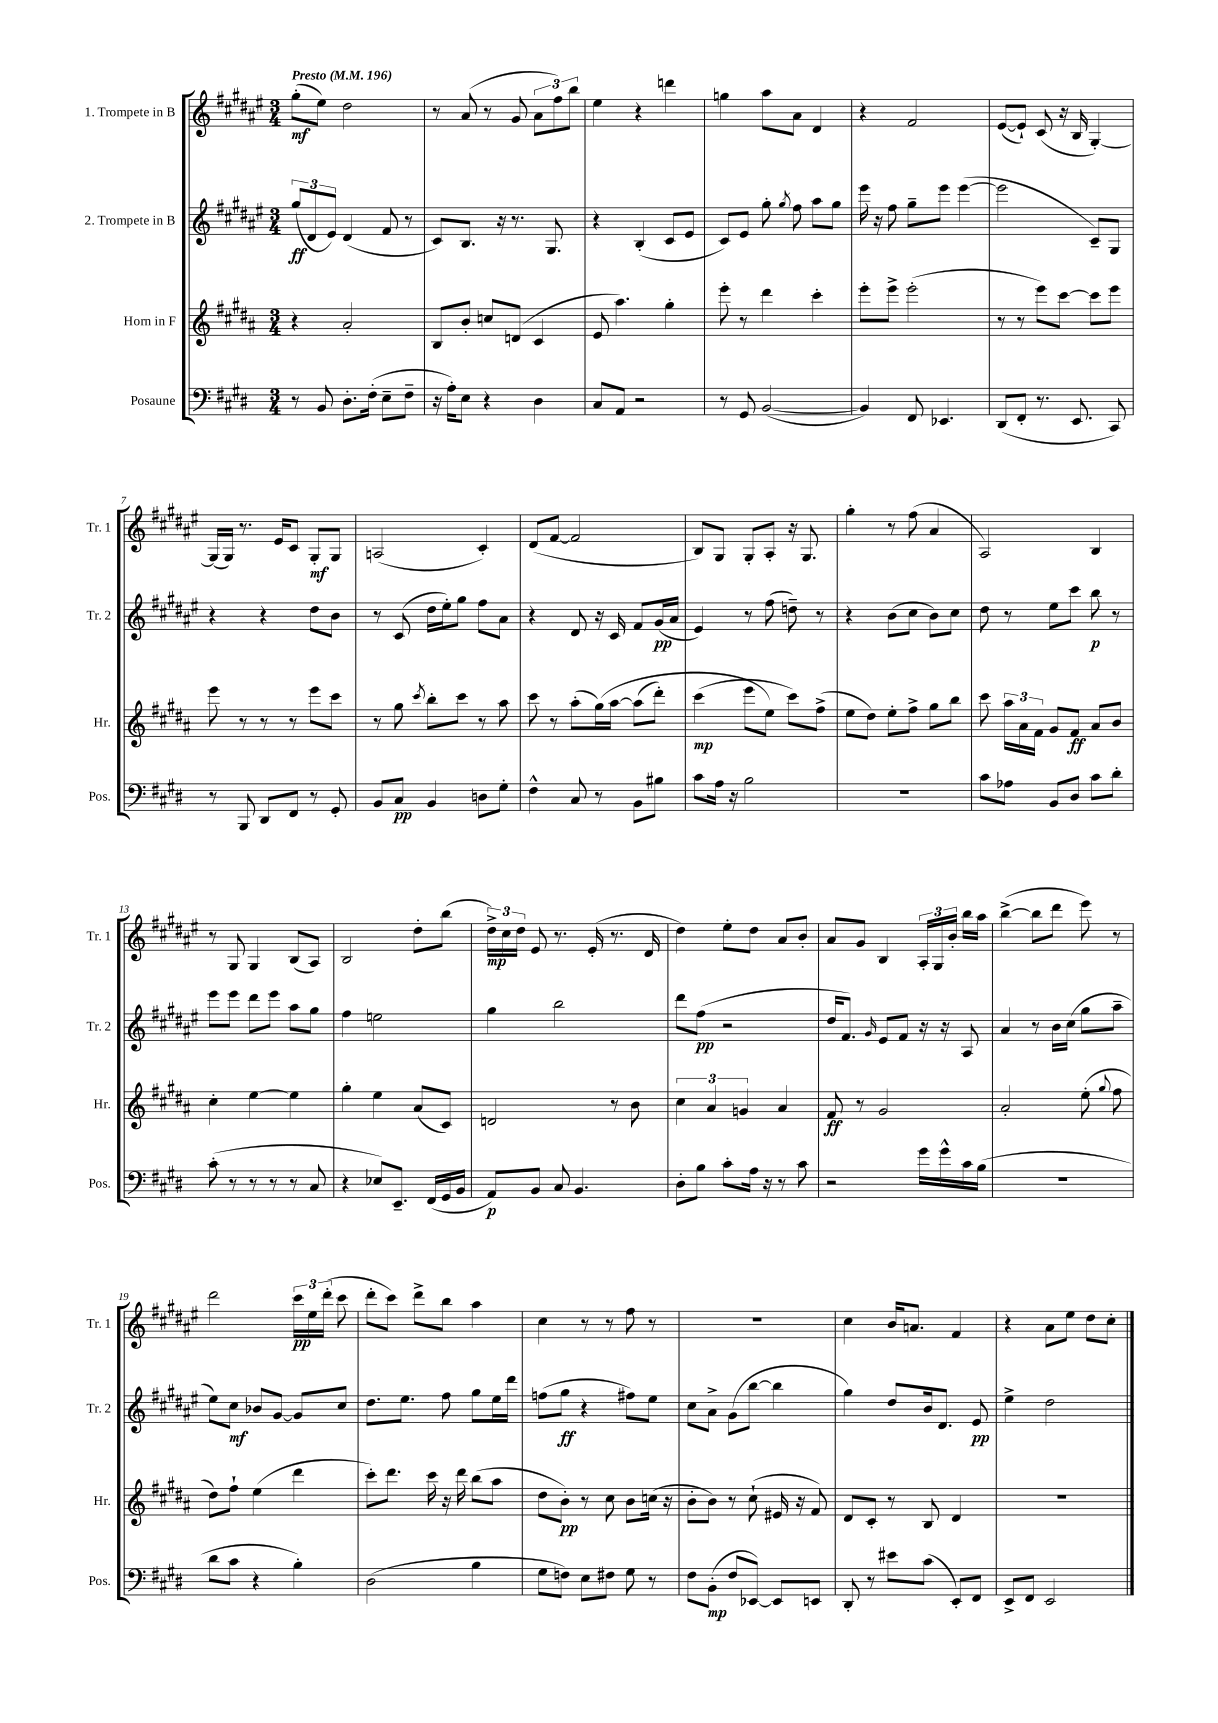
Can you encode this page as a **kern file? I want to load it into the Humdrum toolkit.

**kern	**kern	**kern	**kern
*staff4	*staff3	*staff2	*staff1
*clefF4	*clefG2	*clefG2	*clefG2
*k[f#c#g#d#]	*k[f#c#g#d#a#]	*k[f#c#g#d#a#e#]	*k[f#c#g#d#a#e#]
*M3/4	*M3/4	*M3/4	*M3/4
*MM196	*MM196	*MM196	*MM196
8r	4r	(12gg#/L	(8gg#'\L
.	.	12d#/	.
8BB/	.	.	8ee#\J)
.	.	12e#/J)	.
8.D#'\L	2a#'/	(4d#/	2dd#\
(16F#'\Jk	.	.	.
8E~\L	.	8f#/	.
8F#~\J	.	8r	.
=	=	=	=
16r	8B/L	8c#/L)	8r
16A'\LK)	.	.	.
8E\J	8b'/J	8.B/J	(8a#/
4r	8cc/L	.	8r
.	.	16r	.
.	(8d/J	8.r	8g#/
4D#\	4c#/	.	12a#\L
.	.	8.G#/	.
.	.	.	12ff#\)
.	.	.	12bb\J
=	=	=	=
8C#/L	8e/	4r	4ee#\
8AA/J	4.aa#\)	.	.
2r	.	(4B'/	4r
.	4gg#'\	8c#/L	4ddd\
.	.	8e#/J	.
=	=	=	=
8r	8eee'\	8c#/L)	4gg\
8GG#/	8r	8e#/J	.
([2BB/	4ddd#\	8gg#'\	8aa#\L
.	.	8qgg#/	.
.	.	8ff#\	8a#\J
.	4ccc#'\	8aa#\L	4d#/
.	.	8gg#\J	.
=	=	=	=
4BB/])	8eee'\L	16eee#\	4r
.	.	16r	.
.	8eee^\J	8ff#\	.
8FF#/	(2eee'\	8gg#~\L	2f#/
4.EE-/	.	8eee#\J	.
.	.	([4eee#\	.
=	=	=	=
(8DD#/L	8r	2eee#\]	([8e#/L
8FF#'/J	8r	.	8e#`/]J)
8.r	8eee\L)	.	(8c#/
.	[8ccc#\J	.	16r
8.EE/	.	.	16B/
.	8ccc#\]L	8c#~/L)	[4G#'/)
8CC#/)	8eee\J	8G#/J	.
=	=	=	=
8r	8eee\	4r	(16G#/]LL
.	.	.	16G#/JJ)
8BBB/	8r	.	8.r
8DD#/L	8r	4r	.
.	.	.	16e#/LK
8FF#/J	8r	.	8c#/J
8r	8eee\L	8dd#\L	8G#'/L
8GG#'/	8ccc#\J	8b\J	8G#/J
=	=	=	=
8BB/L	8r	8r	(2A/
8C#/J	8gg#\	(8c#/	.
.	8qccc#/	.	.
4BB/	8bb'\L	16dd#\LL	.
.	.	16ee#'\J)	.
.	8ccc#\J	8gg#\J	.
8D\L	8r	8ff#\L	4c#'/)
8G#'\J	8aa#\	8a#\J	.
=	=	=	=
4F#^^\	8ccc#\	4r	(8d#/L
.	8r	.	[8f#/J
8C#/	(8aa#'\L	8d#/	2f#/]
8r	&(16gg#\L)	16r	.
.	[16aa#\JJ	16c#/	.
8BB\L	(8aa#\]L	8f#/L	.
8B#\J	8ddd#'\J)	(16g#/L	.
.	.	16a#/JJ	.
=	=	=	=
8c#\L	(4ccc#\	4e#/)	8B/L)
16A\Jk	.	.	8G#/J
16r	.	.	.
2B\	8eee\L	8r	8G#'/L
.	8ee\J&)	(8ff#\	8A#'/J
.	8ccc#\L)	8dd~\)	16r
.	.	.	8.G#/
.	(8ff#^\J	8r	.
=	=	=	=
2.r	8ee\L	4r	4gg#'\
.	8dd#\J)	.	.
.	8ee'\L	(8b\L	8r
.	8ff#^\J	8cc#\J	(8ff#\
.	8gg#\L	8b\L)	4a#/
.	8bb\J	8cc#\J	.
=	=	=	=
8c#\L	8ccc#\	8dd#\	2A#/)
8A-\J	24aa#\LL	8r	.
.	24a#\	.	.
.	24f#\JJ	.	.
8BB/L	8g#/L	8ee#\L	.
8D#/J	8f#/J	8ccc#\J	.
8c#\L	8a#/L	8bb\	4B/
8d#'\J	8b/J	8r	.
=	=	=	=
(8c#'\	4cc#'\	8eee#\L	8r
8r	.	8eee#\J	8G#/
8r	[4ee\	8ddd#\L	4G#/
8r	.	8eee#\J	.
8r	4ee\]	8aa#\L	(8B/L
8C#/	.	8gg#\J	8A#/J)
=	=	=	=
4r	4gg#'\	4ff#\	2B/
8E-/L)	4ee\	2ee\	.
8.EE~/J	.	.	.
.	(8a#/L	.	8dd#'\L
(16FF#/LL	.	.	.
16GG#/	8c#/J)	.	(8bb\J
16BB/JJ	.	.	.
=	=	=	=
8AA/L)	2d/	4gg#\	24dd#^\LL)
.	.	.	24cc#\
.	.	.	24dd#\JJ
8BB/J	.	.	8e#/
8C#/	.	2bb\	8.r
4.BB/	.	.	.
.	.	.	(16e#'/
.	8r	.	8.r
.	8b\	.	.
.	.	.	16d#/
=	=	=	=
8D#'\L	6cc#\	8ddd#\L	4dd#\)
8B\J	.	(8ff#\J	.
.	6a#/	.	.
8c#'\L	.	2r	8ee#'\L
.	6g/	.	.
16A\Jk	.	.	8dd#\J
16r	.	.	.
8r	4a#/	.	8a#/L
8c#\	.	.	8b'/J
=	=	=	=
2r	8f#/	16dd#/LK	8a#/L
.	.	8.f#/J)	.
.	8r	.	8g#/J
.	.	16qqg#/	.
.	2g#/	8e#/L	4B/
.	.	8f#/J	.
16g#\LL	.	16r	24A#'/LL
.	.	.	24G#/
16g#^^\	.	16r	.
.	.	.	24b'/JJ
16c#\	.	8A#/	16bb\LL
(16B\JJ	.	.	16aa#\JJ
=	=	=	=
2.r	2a#'/	4a#/	([4bb^\
.	.	8r	8bb\]L
.	.	16b\LL	8ddd#\J
.	.	(16cc#\JJ	.
.	(8ee'\	8gg#\L	8eee#\)
.	8qqgg#/	.	.
.	8ff#\	8aa#~\J	8r
=	=	=	=
8d#\L	8dd#\L)	8ee#\L)	2ddd#\
8c#\J	8ff#`\J	8cc#\J	.
4r	(4ee\	8b-/L	.
.	.	[8g#/J	.
4B'\)	4ddd#\	8g#/]L	24ccc#\LL
.	.	.	24ee#\
.	.	.	(24ddd#'\JJ
.	.	8cc#/J	8ccc#\
=	=	=	=
(2D#\	8ccc#'\L)	8.dd#\L	8ddd#'\L
.	8.ddd#\J	.	8ccc#\J)
.	.	8.ee#\J	.
.	.	.	8ddd#^\L
.	16ccc#\	.	.
.	16r	8ff#\	8bb\J
.	16ddd#\	.	.
4B\	(8bb\L	8gg#\L	4aa#\
.	8aa#\J	16ee#\L	.
.	.	16ddd#\JJ	.
=	=	=	=
8G#\L	8dd#\L	(8ff\L	4cc#\
8F\J)	8b'\J)	8gg#\J	.
8E\L	8r	4r	8r
8F#\J	8cc#\	.	8r
8G#\	8b\L	8ff#\L)	8ff#\
8r	(16cc\Jk	8ee#\J	8r
.	16r	.	.
=	=	=	=
8F#\L	8b'\L	8cc#\L	2.r
(8BB'\J	8b\J)	8a#^\J	.
8F#/L	8r	(8g#\L	.
[8EE-/J)	(8cc#`\	[8bb\J	.
8EE-/]L	16e#/	4bb\]	.
.	16r	.	.
8EE/J	8f#/)	.	.
=	=	=	=
8DD#'/	8d#/L	4gg#\)	4cc#\
8r	8c#'/J	.	.
8e#\L	8r	8dd#/L	16b/LK
.	.	.	8.a/J
(8c#\J	8B/	16b/k	.
.	.	8.d#/J	.
8EE'/L)	4d#/	.	4f#/
8FF#/J	.	8e#/	.
=	=	=	=
8EE^/L	2.r	4ee#^\	4r
8FF#/J	.	.	.
2EE/	.	2dd#\	8a#\L
.	.	.	8ee#\J
.	.	.	8dd#\L
.	.	.	8cc#'\J
==	==	==	==
*-	*-	*-	*-
